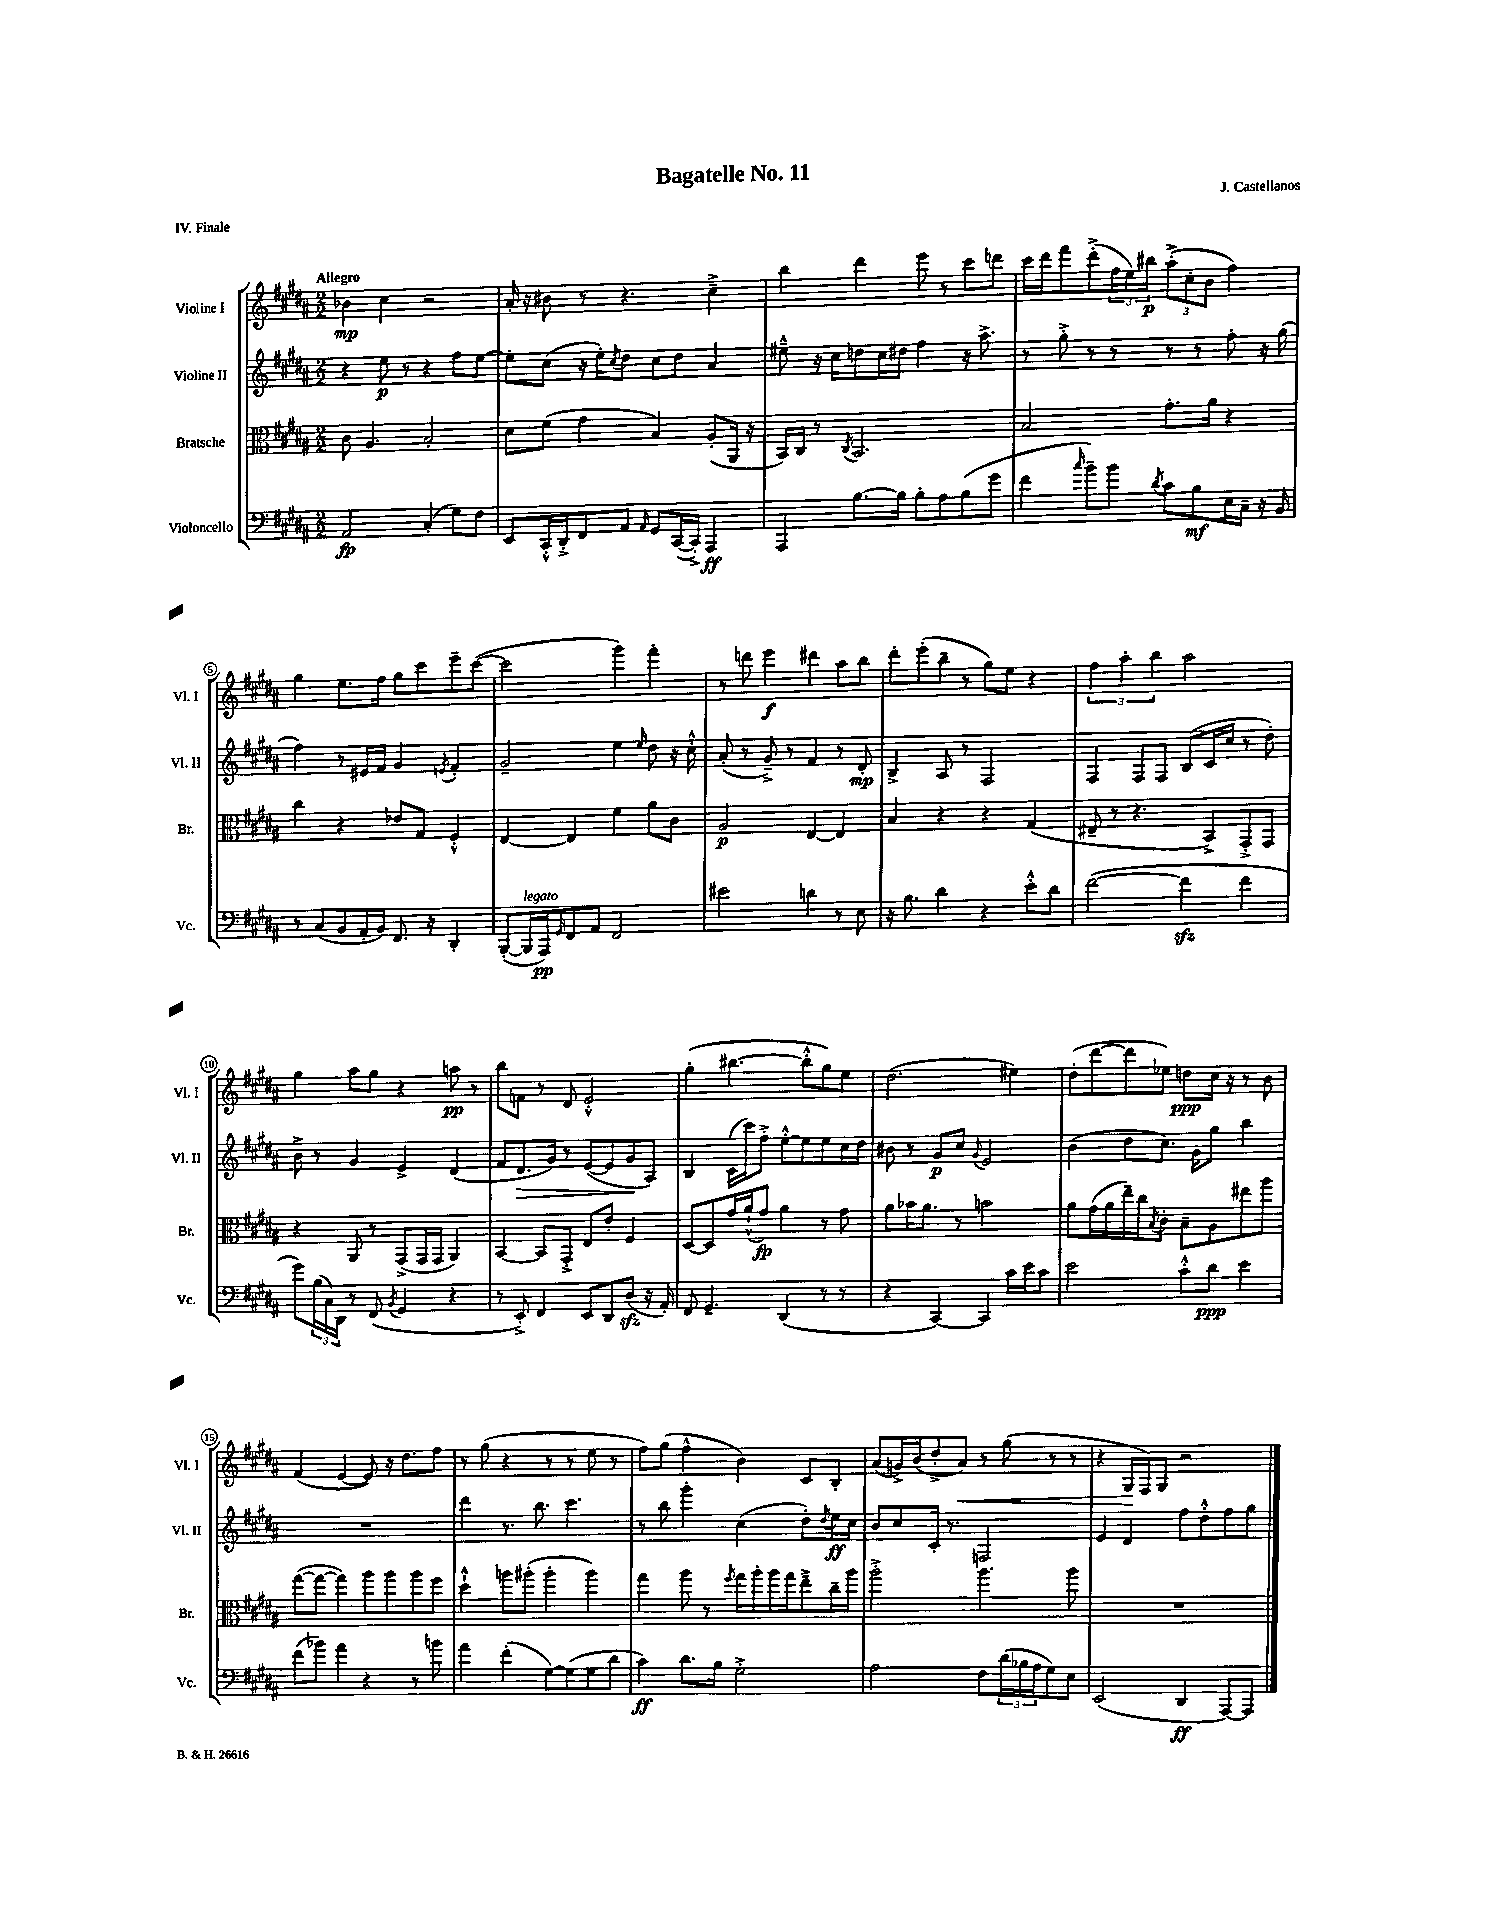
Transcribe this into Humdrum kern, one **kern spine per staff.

**kern	**kern	**kern	**kern
*staff4	*staff3	*staff2	*staff1
*clefF4	*clefC3	*clefG2	*clefG2
*k[f#c#g#d#a#]	*k[f#c#g#d#a#]	*k[f#c#g#d#a#]	*k[f#c#g#d#a#]
*M2/2	*M2/2	*M2/2	*M2/2
2AA#	8c#	4r	4b-
.	4.A#	.	.
.	.	8ee	4cc#
.	.	8r	.
(4C#'	2B'	4r	2r
8G#)	.	8ff#	.
8F#	.	[8ee	.
=	=	=	=
8EE	8d#	8ee']	16a#'
.	.	.	16r
16CC#'^^	(8f#	(8cc#	8b#
16DD#'^	.	.	.
8FF#	4g#	16r	8r
.	.	16ee')	.
.	.	8qcc#	.
8AA#	.	8dd#	4.r
16qqAA#	.	.	.
8GG#	4B)	8cc#	.
([16CC#	.	8dd#	.
16CC#'^])	.	.	.
4AAA#	(8A#'	4a#	4cc#~^
.	16AA#	.	.
.	16r	.	.
=	=	=	=
4AAA#	16BB)	8ee#~^^	4bb
.	16C#	.	.
.	8r	16r	.
.	.	16cc#	.
.	8qC#	.	.
[8.B	2.BB	8dd	4ddd#
.	.	16cc#	.
16B]	.	16dd#	.
8B'	.	4ff#	8eee
8A#	.	.	8r
(8B	.	16r	8ccc#
.	.	8.aa#^	.
8g#	.	.	8ddd
=	=	=	=
4f#	2B	8r	16ccc#
.	.	.	16ddd#
.	.	8gg#'^	8fff#
16qqcc#	.	.	.
8b~)	.	8r	(8ddd#'^
8b	.	8r	24ff#
.	.	.	24ee)
.	.	.	24bb#
8qd#	.	.	.
8c#	8.g#'	8r	(12aa#'^
.	.	.	12cc#'
8B	.	8r	.
.	.	.	12b
.	16a#	.	.
16E	4r	8ff#'	4ff#)
16C#~	.	.	.
16r	.	16r	.
16BB	.	(16gg#	.
=	=	=	=
8r	4cc#	4ff#)	4gg#
(8C#	.	.	.
8BB	4r	8r	8.ee
16AA#'	.	16e#	.
16BB)	.	16f#	16ff#
8.FF#	8e-	4g#	8gg#
.	8G#	.	8ccc#
16r	.	.	.
.	.	8qe	.
4DD#'	4F#'^^	4f#'	8eee~
.	.	.	([8ccc#
=	=	=	=
([8BBB'	[4E	2g#~	2ccc#]
16BBB]	.	.	.
16AAA#)	.	.	.
16qqGG#	.	.	.
8FF#	4E]	.	.
8AA#	.	.	.
2FF#	4f#	4ee	4ggg#)
.	.	16qqee	.
.	8a#	8dd#	4fff#'
.	8c#	16r	.
.	.	16cc#'^^	.
=	=	=	=
2e#	2A#	(8a#'	8r
.	.	8r	8ddd
.	.	8g#~^)	4eee
.	.	8r	.
4d	[4E	4f#	4ddd#
8r	4E]	8r	8aa#
8E	.	8d#'	8bb
=	=	=	=
16r	4B	4B^	8ddd#'
8.B	.	.	.
.	.	.	(8eee'
4d#	4r	8A#	8bb~
.	.	8r	8r
4r	4r	2F#	8gg#)
.	.	.	8ee
8e'^^	(4G#	.	4r
8d#	.	.	.
=	=	=	=
([2f#	8E#~	4F#	6ff#
.	8r	.	.
.	.	.	6aa#'
.	4.r	8F#	.
.	.	.	6bb
.	.	8F#	.
4f#]	.	(8B	2aa#
.	8BB^)	16c#	.
.	.	16cc#	.
4f#	8GG#'^	8r	.
.	8GG#	8dd#')	.
=	=	=	=
8g#)	4r	8b^	4gg#
(24B	.	8r	.
24C#)	.	.	.
24DD#	.	.	.
8r	8AA#	4g#	8aa#
(8FF#	8r	.	8gg#
8qBB	.	.	.
4GG#	(8GG#^	4e^	4r
.	16GG#	.	.
.	16GG#	.	.
4r	4AA#)	(4d#	8aa
.	.	.	8r
=	=	=	=
8r	[4BB	8f#	8bb
8EE'^)	.	8.d#	8f
4FF#	8BB]	.	8r
.	.	16g#)	.
.	8GG#'^	8r	8d#
8EE	8E	([8e	2e'^^
8DD#	8e'	8e]	.
(8D#	4F#	8g#	.
16r	.	8A#)	.
16AA#')	.	.	.
=	=	=	=
8FF#	[8D#	4B	(4gg#'
4.GG#~	8D#]	.	.
.	16g#	(16c#	[4.bb#
.	(16a#`^^	16ccc#)	.
.	8g#)	8ff#'^	.
(4DD#	4a#	[8ee'^^	.
.	.	8ee]	8bb#'^^]
8r	8r	8ee	8gg#)
8r	8g#	16cc#	8ee
.	.	16dd#	.
=	=	=	=
4r	8a#	8b#	(2.dd#
.	16b-	8r	.
.	8.a#	.	.
[4CC#)	.	8g#	.
.	8r	8cc#	.
.	.	8qqg#	.
4CC#]	2b	2e	.
16c#	.	.	4ee#)
16e	.	.	.
8c#	.	.	.
=	=	=	=
2e	8a#	(4b	(8dd#'
.	(16g#	.	[8ddd#
.	16a#	.	.
.	16ee~)	8dd#	8ddd#]
.	16cc#	.	.
.	8qB	.	.
.	8c#'	8.cc#)	8ee-)
8c#'^^	8B~	.	8dd
.	.	16g#	.
8d#	8A#	8gg#	16cc#
.	.	.	16r
4e	8ee#	4bb	8r
.	8aa#	.	8b
=	=	=	=
(8f#	([8gg#	1r	(4f#
8b-)	8gg#_	.	.
4a#	4gg#])	.	[4e
4r	8aa#	.	8e])
.	8aa#	.	16r
.	.	.	8.dd#
8r	8aa#	.	.
8b	8ff#	.	8ff#
=	=	=	=
4a#	4dd#`^^	4ddd#	8r
.	.	.	(8gg#
(4f#'	8aa	8.r	4r
.	(8aa#'	.	.
.	.	8.bb	.
[8G#)	4aa#'	.	8r
(8G#]	.	4.ccc#	8r
8G#	4aa#)	.	8ee
8d#	.	.	8r
=	=	=	=
4c#)	4gg#	8r	8ff#)
.	.	8bb	(8gg#
8.d#	8aa#	4ggg#'	4ff#^^
.	8r	.	.
16B	.	.	.
.	8qff#	.	.
2G#'^	16gg#	(4cc#	4b)
.	16aa#'	.	.
.	16aa#	.	.
.	16gg#	.	.
.	8ee~^	8dd#')	8c#
.	.	8qdd#	.
.	16cc#~	16ee	8B'
.	16aa#	16cc#	.
=	=	=	=
2A#	2aa#'^	8b	(8a#
.	.	8cc#	16g^)
.	.	.	(16b
.	.	16c#'	8dd#'^
.	.	8.r	.
.	.	.	8a#)
8F#	4.aa#	2F	8r
(24d#	.	.	(8gg#
24B-	.	.	.
24A#	.	.	.
8G#)	.	.	8r
8E	8aa#	.	8r
=	=	=	=
(2EE	1r	4e	4r
.	.	4d#	16G#
.	.	.	16F#)
.	.	.	8G#
4DD#	.	8ff#	2r
.	.	8dd#'^^	.
[8AAA#)	.	8ff#	.
8AAA#]	.	8gg#	.
==	==	==	==
*-	*-	*-	*-
